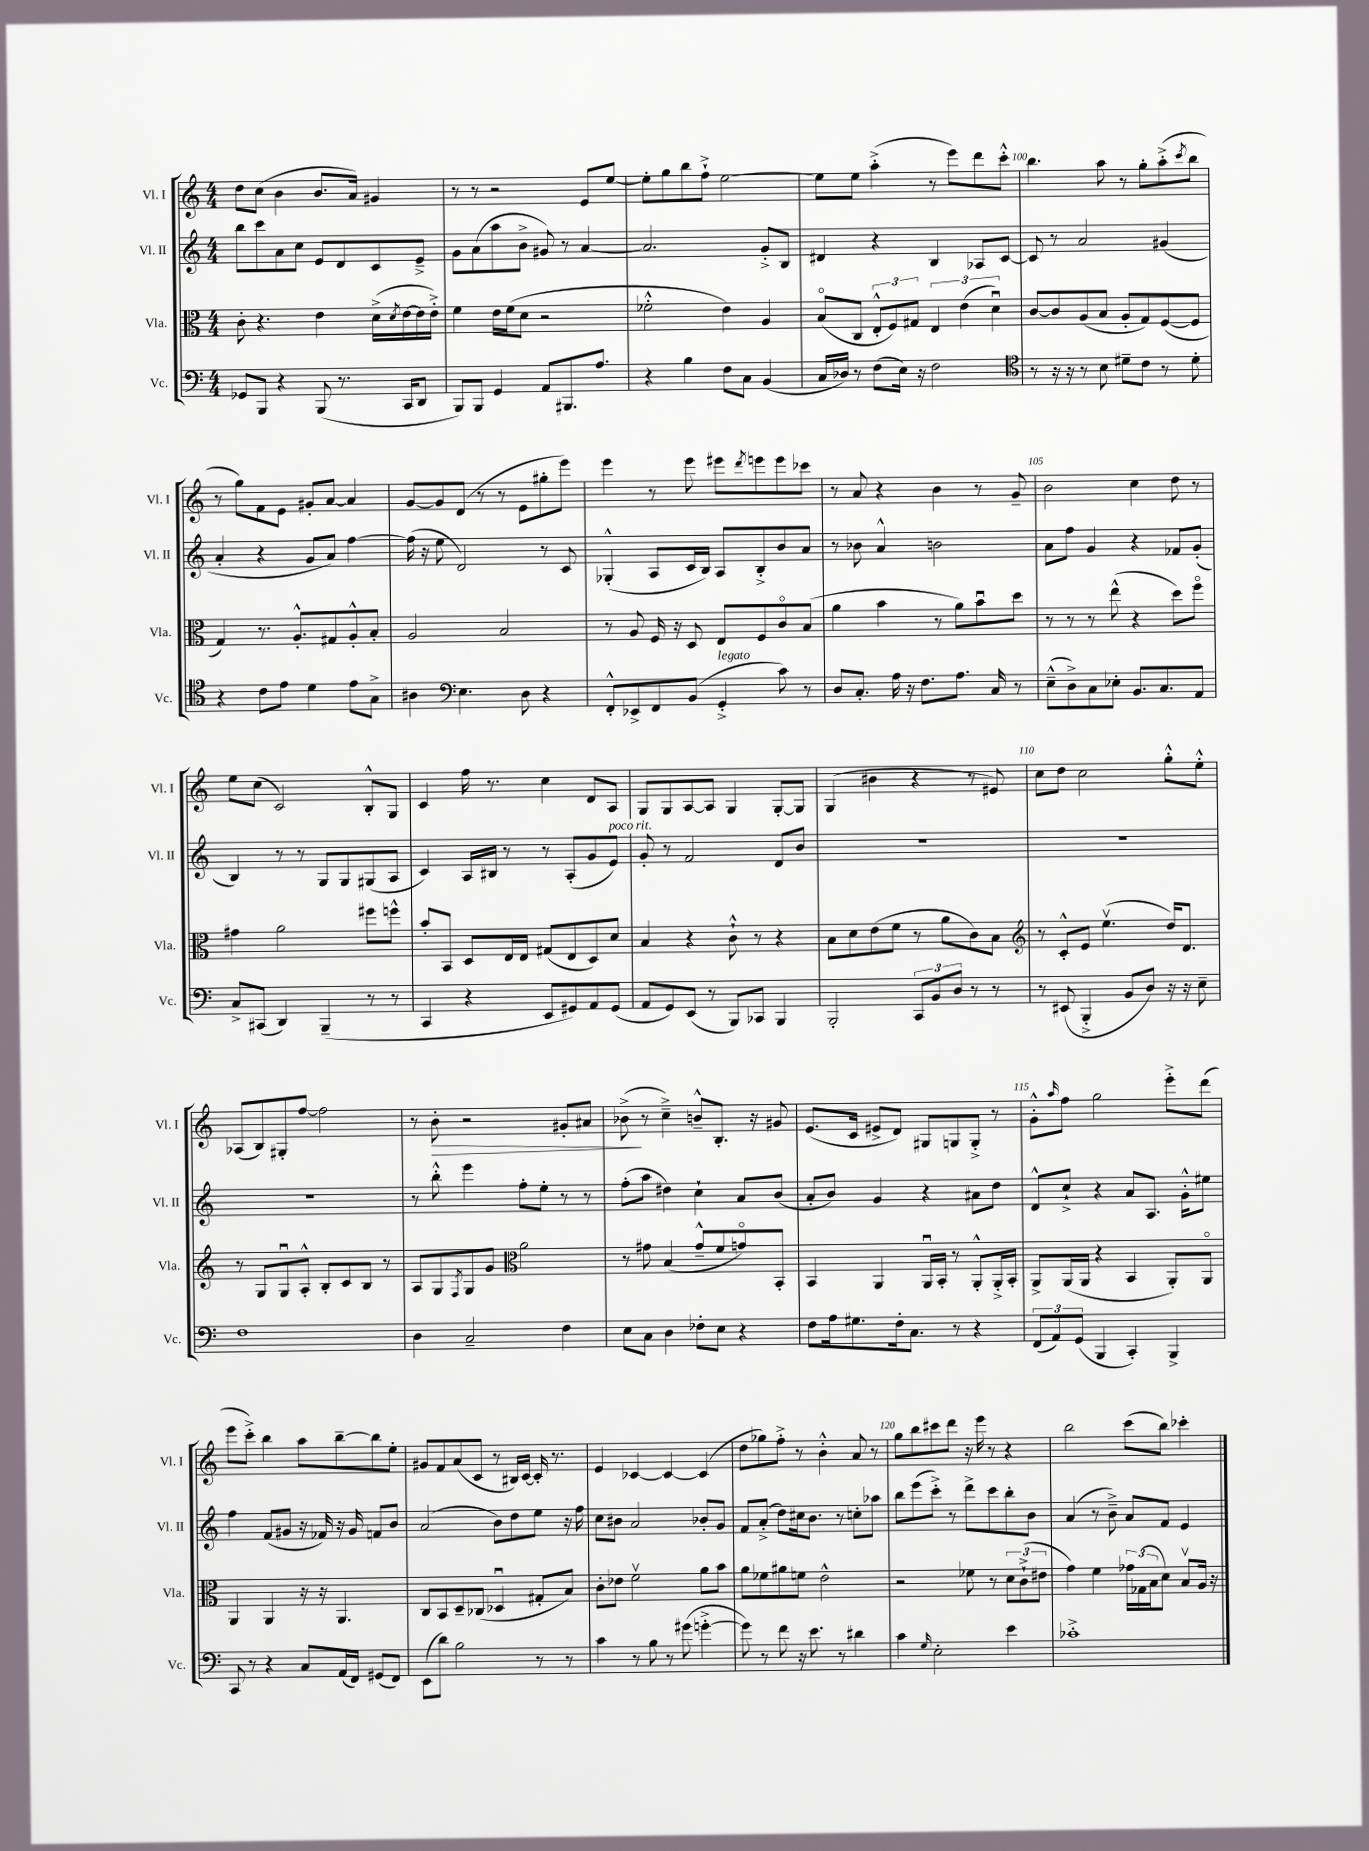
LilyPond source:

<<
\new StaffGroup <<
\new Staff = "s0" \with { instrumentName = "Vl. I" shortInstrumentName = "Vl. I" } {
    \clef treble \key c \major \numericTimeSignature \time 4/4
    d''8 c''8( b'4 b'8. a'16) gis'4 |
    r8 r8 r2 e'8 e''8~ |
    e''8-. g''8 b''8 f''8-!-> e''2~ |
    e''8 e''8 a''4-.->( r8 e'''8) d'''8 c'''8-.-^ |
    b''4. a''8 r8 g''8-. a''8-.->( \acciaccatura { c'''8 } b''8 |
    r8 g''8) f'8 e'8 gis'8-. a'8~ a'4 |
    g'8~ g'8 d'8( r8 r8 e'8 gis''8-. e'''8) |
    e'''4 r8 e'''8 eis'''8 \acciaccatura { d'''8 } e'''8 e'''8 ces'''8 |
    r8 a'8 r4 b'4 r8 g'8-- |
    b'2 c''4 d''8 r8 |
    e''8 c''8( c'2) b8-.-^ g8 |
    c'4 f''16 r8. c''4 d'8 a8 |
    g8 g8 a8~ a8 g4 g8~-. g8 |
    g4( bis'4 r4 r8 eis'8) |
    c''8 d''8 c''2 g''8-.-^ e''8-.-^ |
    aes8( b8) gis8-. f''8~ f''2 |
    r8 b'8-.\> r2 gis'8-. ais'8 |
    bes'8->\!( r8 c''4--->) b'8---^ b8.-. r16 gis'8 |
    e'8.( c'16 eis'8-> d'8) gis8 g8 g8-.-> r8 |
    g'8-.-^ \grace { a''16 } f''8 g''2 e'''8-.-> d'''8( |
    e'''8 c'''8-.->) b''4 a''8 b''8~-- b''8 e''8-. |
    gis'8 f'8 a'8( c'8 r8 bis16) c'16~ c'16-. r8. |
    e'4 ces'4~ ces'4~ ces'4( |
    d''8 ges''8) f''8-.-> r8 b'4-.-^ a'8 r8 |
    g''8 b''8 cis'''8 d'''8 r16 e'''16 r8 r4 |
    b''2 c'''8( b''8) ces'''4-. \bar "|." |
}
\new Staff = "s1" \with { instrumentName = "Vl. II" shortInstrumentName = "Vl. II" } {
    \clef treble \key c \major \numericTimeSignature \time 4/4
    b''8 c'''8 a'8 c''8 e'8 d'8 c'8 e'8---> |
    g'8 a'8( a''8 b'8-> gis'8) r8 a'4~ |
    a'2. g'8-.-> b8 |
    dis'4 r4 b4 aes8 c'8~ |
    c'8 r8 a'2 gis'4( |
    a'4-. r4 g'8 a'8) f''4~ |
    f''16( r16 e''8 d'2) r8 c'8 |
    ges4-.-^( a8 c'16 b16) a8 b8-.-> b'8 a'8 |
    r8 bes'8 a'4-^ b'2 |
    a'8 f''8 g'4 r4 fes'8 g'8-.( |
    b4) r8 r8 g8 g8 gis8( a8 |
    c'4) a16 bis16 r8 r8 a8-.( g'8 e'8^\markup { \italic "poco rit." }) |
    g'8-. r8 f'2 d'8 b'8 |
    R1 |
    R1 |
    R1 |
    r8 b''8-.-^ e'''4 f''8-. e''8-. r8 r8 |
    f''8-.( a''8 dis''4) c''4-! a'8 b'8( |
    a'8-. b'8) g'4 r4 ais'8 d''8 |
    d'8-^ c''8-!-> r4 a'8 a8. g'16-.-^ eis''8 |
    f''4 f'8( gis'8 r16 fes'16) r16 gis'16 f'8 b'8 |
    a'2( b'8) d''8 e''8 r16 f''16 |
    c''8 bis'8 a'2 bes'8-. g'8 |
    f'8 a'8-.->( d''8) cis''16 b'8. r8 c''8-. aes''8 |
    b''8 e'''8( c'''8-.->) r8 d'''8-> c'''8 b''8-. b'8 |
    a'4( r8 b'8--->) a'8 f'8 e'4 \bar "|." |
}
\new Staff = "s2" \with { instrumentName = "Vla." shortInstrumentName = "Vla." } {
    \clef alto \key c \major \numericTimeSignature \time 4/4
    c'8-. r4. e'4 d'16->( \acciaccatura { d'8 } e'16~ e'16 e'16-.->) |
    f'4 e'16 f'16( d'8 r2 |
    fes'2-.-^ e'4) a4 |
    b8\flageolet( c8 \tuplet 3/2 { e8-.-^ f8) gis8 } \tuplet 3/2 { e4 e'4( d'4\downbow) } |
    c'8~ c'8 a8( b8 a8-. g8) f8~( f8 |
    g4) r8. a8.-.-^ gis8 a8-.-^ b8-. |
    a2 b2 |
    r8 a8 f16 r16 d8 e8 f8 c'8\flageolet b8( |
    a'4 b'4 r8 a'8) b'8\downbow d''8 |
    r8 r8 r8 e''8-^( r4 d''8) f''8\flageolet |
    gis'4 a'2 fis''8 f''8-^ |
    b'8-. b,8 d8 e16 e16 gis8( e8 d8) d'8 |
    b4 r4 c'8-!-^ r8 r4 |
    b8 d'8 e'8( f'8 r8 a'8 c'8) b8 |
    \clef treble r8 c'8-.-^ e'8 e''4.\upbow( d''16) d'8. |
    r8 g8 g8\downbow a8-.-^ b8-. c'8 b8 r8 |
    a8 g8 \acciaccatura { f8 } g8 g'8 \clef alto a'2 |
    r8 gis'8 b4( gis'8---^ f'8 g'8\flageolet) b,8-. |
    b,4 a,4 a,16\downbow b,16-. r8 a,8-.-^ a,16-.-> b,16-. |
    a,8-> a,16( a,16 r4 b,4 a,8-.) a,8\flageolet |
    a,4 a,4 r16 r16 a,4. |
    c8 b,8 d8-- ces8( des4\downbow gis8-. b8) |
    c'8-. ees'8 f'2\upbow a'8 b'8 |
    a'8 fes'8 ais'8 f'8 e'2-^ |
    r2 fes'8 r8 \tuplet 3/2 { d'8 c'8-!->( eis'8 } |
    g'4) f'4 \tuplet 3/2 { ges'16 ges16( b16 } d'8) b8\upbow a16 r16 \bar "|." |
}
\new Staff = "s3" \with { instrumentName = "Vc." shortInstrumentName = "Vc." } {
    \clef bass \key c \major \numericTimeSignature \time 4/4
    ges,8 b,,8 r4 b,,8( r8. c,16 d,8 |
    b,,8) b,,8 g,4 a,8 bis,,8. a8. |
    r4 b4 f8 c8 b,4( |
    c16 des16) r8 f8( e16) r16 f2 |
    \clef tenor r8 r16 r16 r8 b8 dis'8-- c'8 r8 dis'8-. |
    r4 c'8 e'8 d'4 e'8 g8-> |
    ais4 \clef bass e4. d8 r4 |
    f,8-.-^ ees,8-> f,8 b,8( g,4-.->^\markup { \italic "legato" } c'8) r8 |
    d8 c8.-. a16 r16 f8. a8. c16 r8 |
    e8---^( d8->) c8 ees8-. b,8. c8. a,8 |
    c8-> cis,8( d,4) b,,4--( r8 r8 |
    c,4 r4 e,8 gis,8) a,8 gis,8( |
    a,8 g,8) e,8( r8 b,,8) ces,8 b,,4 |
    b,,2-. \tuplet 3/2 { c,8 b,8 d8 } r8 r8 |
    r8 eis,8( b,,4-.-> b,8 d8) r16 r16 e8-- |
    f1 |
    d4 c2-- f4 |
    e8 c8 d4 fes8-. e8 r4 |
    f8 a16 gis8. f16-. c8. r8 r4 |
    \tuplet 3/2 { f,8( a,8) g,8( } b,,4 c,4-.) b,,4-> |
    c,8 r8 r4 c8 a,16( f,16) gis,8( f,8) |
    e,8( d'8) b2 r8 r8 |
    c'4 r8 b8 r8 gis'8( g'4~-.-> |
    g'8) r8 f'8 r16 e'8. r8 dis'4 |
    c'4 \grace { g16 } e2-. e'4 |
    ces'1-.-> \bar "|." |
}
>>
>>
\layout { \context { \Score currentBarNumber = #96 \override BarNumber.break-visibility = ##(#f #t #t) barNumberVisibility = #(every-nth-bar-number-visible 5) } }
